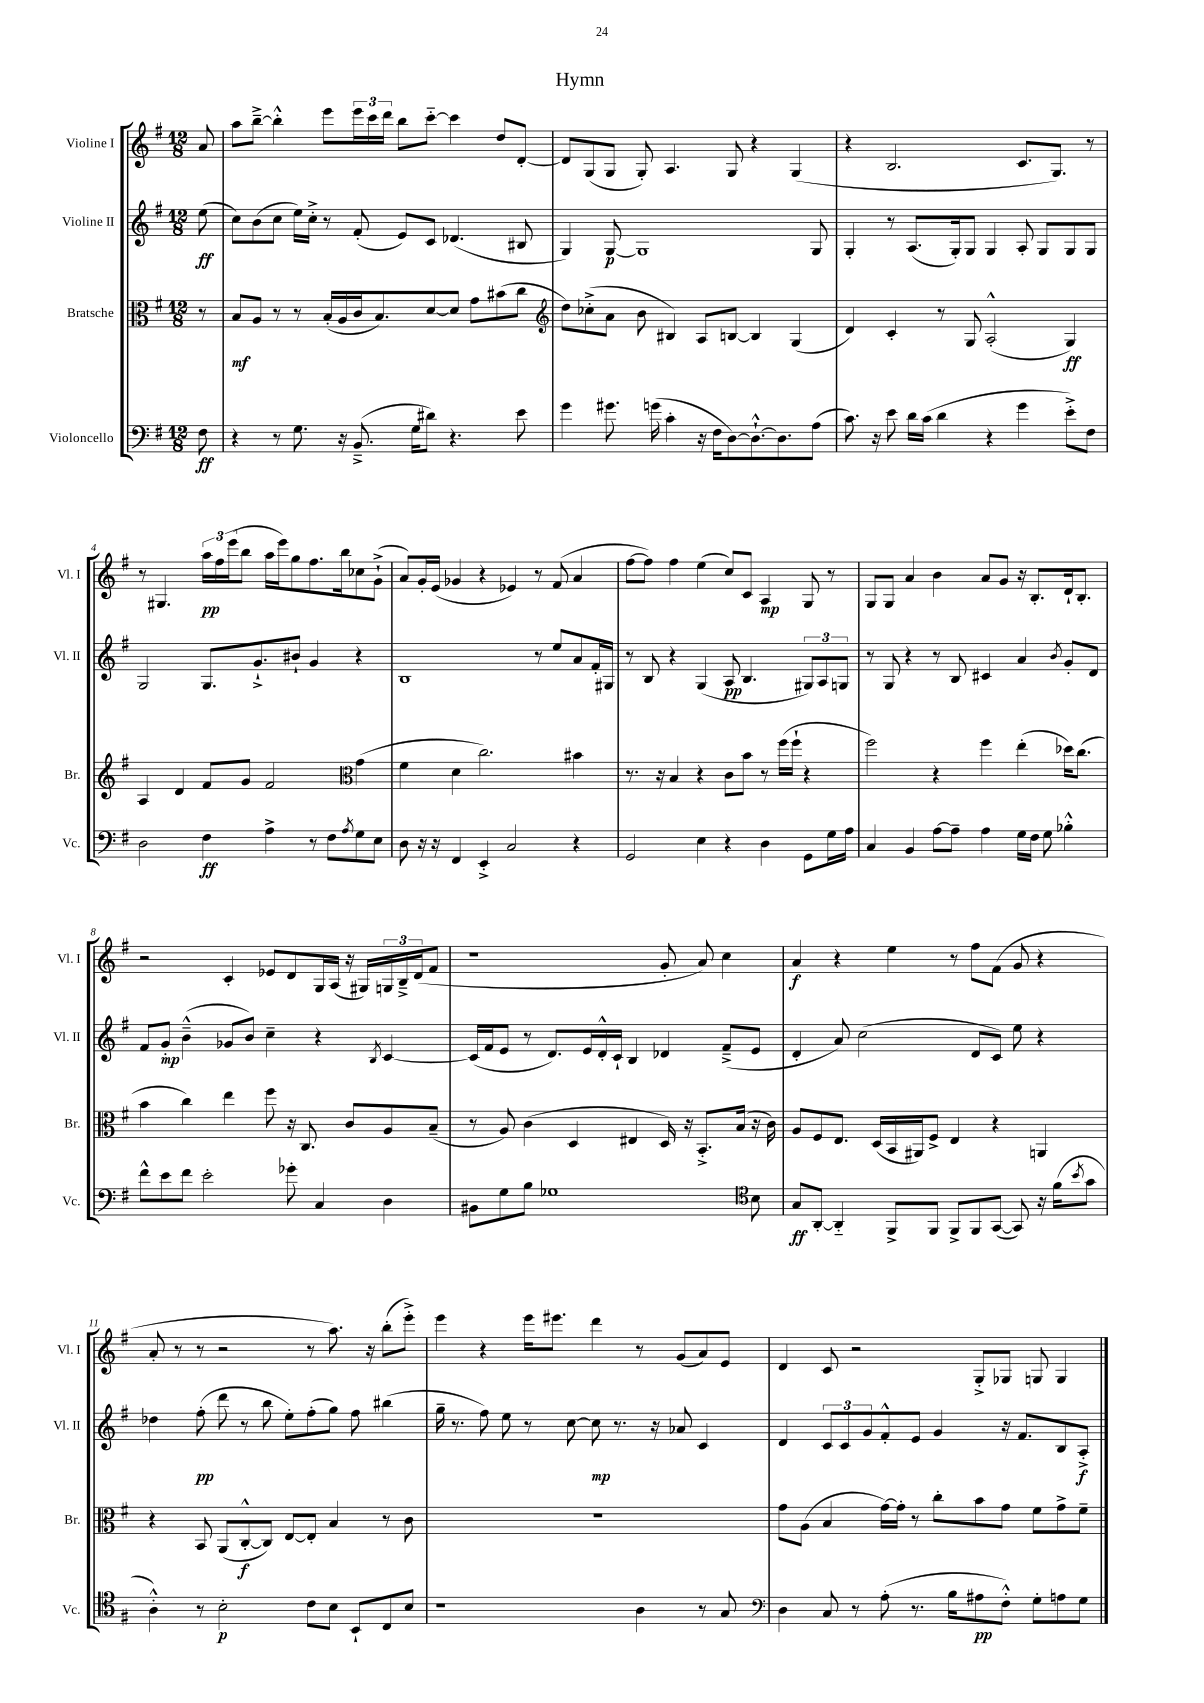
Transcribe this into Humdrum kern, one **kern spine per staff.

**kern	**kern	**kern	**kern
*staff4	*staff3	*staff2	*staff1
*clefF4	*clefC3	*clefG2	*clefG2
*k[f#]	*k[f#]	*k[f#]	*k[f#]
*M12/8	*M12/8	*M12/8	*M12/8
8F#	8r	(8ee	8a
=	=	=	=
4r	8B	8cc)	8aa
.	8A	(8b	[8bb~^
8r	8r	8cc	4bb'^^]
8.G	8r	16ee)	.
.	.	16cc'^	.
.	(16B'	8r	8eee
16r	16A	.	.
(8.BB~^	16c	(8f#'	24eee
.	.	.	24ccc
.	8.B)	.	.
.	.	.	24ddd
.	.	8e)	8bb
16G	.	.	.
8d#)	[8d	8c	[8ccc'~
4.r	8d]	(4.d-	4ccc]
.	8g	.	.
.	(8b#	.	8dd
8e	8cc	8B#	[8d'
=	=	=	=
*	*clefG2	*	*
4g	8dd)	4G)	8d]
.	(8cc-'^	.	(8G
8.g#	8a	[8G	8G
.	8b	1G]	8G')
(16g	.	.	.
4c'	4B#)	.	4.A
16r	8A	.	.
16F#	.	.	.
[8D)	[8B	.	8G
8.D`^^_	4B]	.	4r
8.D]	.	.	.
.	(4G	.	(4G
(8A	.	8G	.
=	=	=	=
8.c)	4d)	4G'	4r
16r	.	.	.
8e	4c'	8r	2.B
16d	.	(8.A	.
(16c	.	.	.
4d	8r	.	.
.	.	16G')	.
.	8G	8G	.
4r	(2A'^^	4G	.
4g	.	8A'	8.c
.	.	8G	.
.	.	.	8.G)
8e'^)	4G)	8G	.
8F#	.	8G	8r
=	=	=	=
2D	4A	2G	8r
.	.	.	4.G#
.	4d	.	.
4F#	8f#	8.G	24aa
.	.	.	24ff#
.	.	.	(24eee
.	8g	.	8bb
.	.	8.g`^	.
4A^	2f#	.	16aa
.	.	.	16eee)
.	.	8b#`	8gg
8r	.	4g	8.ff#
8F#	.	.	.
.	.	.	16bb
*	*clefC3	*	*
8qA	.	.	.
8G	(4g	4r	8cc-
8E	.	.	(8g`^
=	=	=	=
8D	4f#	1B	8a)
16r	.	.	16g'
16r	.	.	(16e
4FF#	4d	.	4g-
4EE'^	2.cc)	.	4r
2C	.	.	4e-)
.	.	8r	8r
.	.	8ee	(8f#
4r	4b#	8a	4a
.	.	16f#'	.
.	.	16G#	.
=	=	=	=
2GG	8.r	8r	[8ff#
.	.	8B	8ff#])
.	16r	.	.
.	4B	4r	4ff#
4E	4r	(4G	(4ee
4r	8c	8A	8cc)
.	8b	4.B	8c
4D	8r	.	4A
.	(16ff#	.	.
.	16ff#`	.	.
8GG	4r	12G#)	8G
.	.	12A	.
16G	.	.	8r
.	.	12G	.
16A	.	.	.
=	=	=	=
4C	2ff#)	8r	8G
.	.	8G	8G
4BB	.	4r	4a
[8A	4r	8r	4b
8A~]	.	8B	.
4A	4ff#	4c#	8a
.	.	.	8g
16G	(4ee'	4a	16r
16F#	.	.	8.B'
8G	.	.	.
.	.	8qb	.
4B-'^^	16dd-)	8g'	16d`
.	(8.cc	.	8.B'
.	.	8d	.
=	=	=	=
8f#^^	4b	8f#	2r
8e	.	8g'	.
8f#	4cc)	(4b~^^	.
2e'	.	.	.
.	4ee	8g-	4c'
.	.	8b)	.
.	8ff#	4cc~	8e-
8g-'	16r	.	8d
.	8.C	.	.
4C	.	4r	16G
.	.	.	(16A
.	8c	.	16r
.	.	.	16G#)
.	.	8qB	.
4D	8A	[4c	24G
.	.	.	24B~^
.	.	.	(24d
.	(8B~	.	8f#
=	=	=	=
8BB#	8r	(16c]	1r
.	.	16f#	.
8G	8A)	8e	.
8B	(4c	8r	.
1G-	.	8.d)	.
.	4D	.	.
.	.	16e	.
.	.	16d'^^	.
.	.	16c`	.
.	4E#	4B	.
.	16D)	4d-	8g'
.	16r	.	.
.	8.BB'^	.	8a)
.	.	(8f#~^	4cc
.	(16B	.	.
*clefC4	*	*	*
8B	16r	8e	.
.	16c)	.	.
=	=	=	=
8G	8A	4d'	4a
[8AA'	8F#	.	.
4AA'~]	8.E	8a)	4r
.	.	(2cc	.
.	(16D	.	.
8FF#^	16BB	.	4ee
.	16AA#)	.	.
8FF#	8F#^	.	.
8FF#^	4E	.	8r
8FF#	.	8d	8ff#
([8GG	4r	8c)	(8f#
8GG])	.	8ee	8g
16r	4AA	4r	4r
(16f#	.	.	.
8qb	.	.	.
8g	.	.	.
=	=	=	=
4A'^^)	4r	4dd-	8a'
.	.	.	8r
8r	8BB	(8ff#'	8r
2B'	(8AA	8ddd	2r
.	[8C'^^	8r	.
.	8C])	8bb	.
.	[8E	8ee')	.
8c	8E']	(8ff#'	8r
8B	4B	8gg)	8.aa)
8BB`	.	8ff#	.
.	.	.	16r
8C	8r	(4bb#	(8bb'
8B	8c	.	8eee'^)
=	=	=	=
1r	1.r	16gg~	4eee
.	.	8.r	.
.	.	8ff#)	4r
.	.	8ee	.
.	.	8r	16eee
.	.	.	8.eee#
.	.	[8cc	.
.	.	8cc]	4ddd
.	.	8.r	.
4A	.	.	8r
.	.	16r	.
.	.	8a-	(8g
8r	.	4c	8a)
8G	.	.	8e
=	=	=	=
*clefF4	*	*	*
4D	8g	4d	4d
.	(8A	.	.
8C	4B	12c	8c
.	.	12c	.
8r	.	.	2r
.	.	12g	.
(8A'	[16g)	8f#'^^	.
.	16g']	.	.
8.r	8r	8e	.
.	8cc'	4g	.
16B	.	.	.
8A#	8b	.	8G'^
8F#'^^)	8g	16r	8G-
.	.	8.f#	.
8G'	8f#	.	8G
8A	8g^	8B	4G
8G	8f#~	8A'^	.
==	==	==	==
*-	*-	*-	*-
